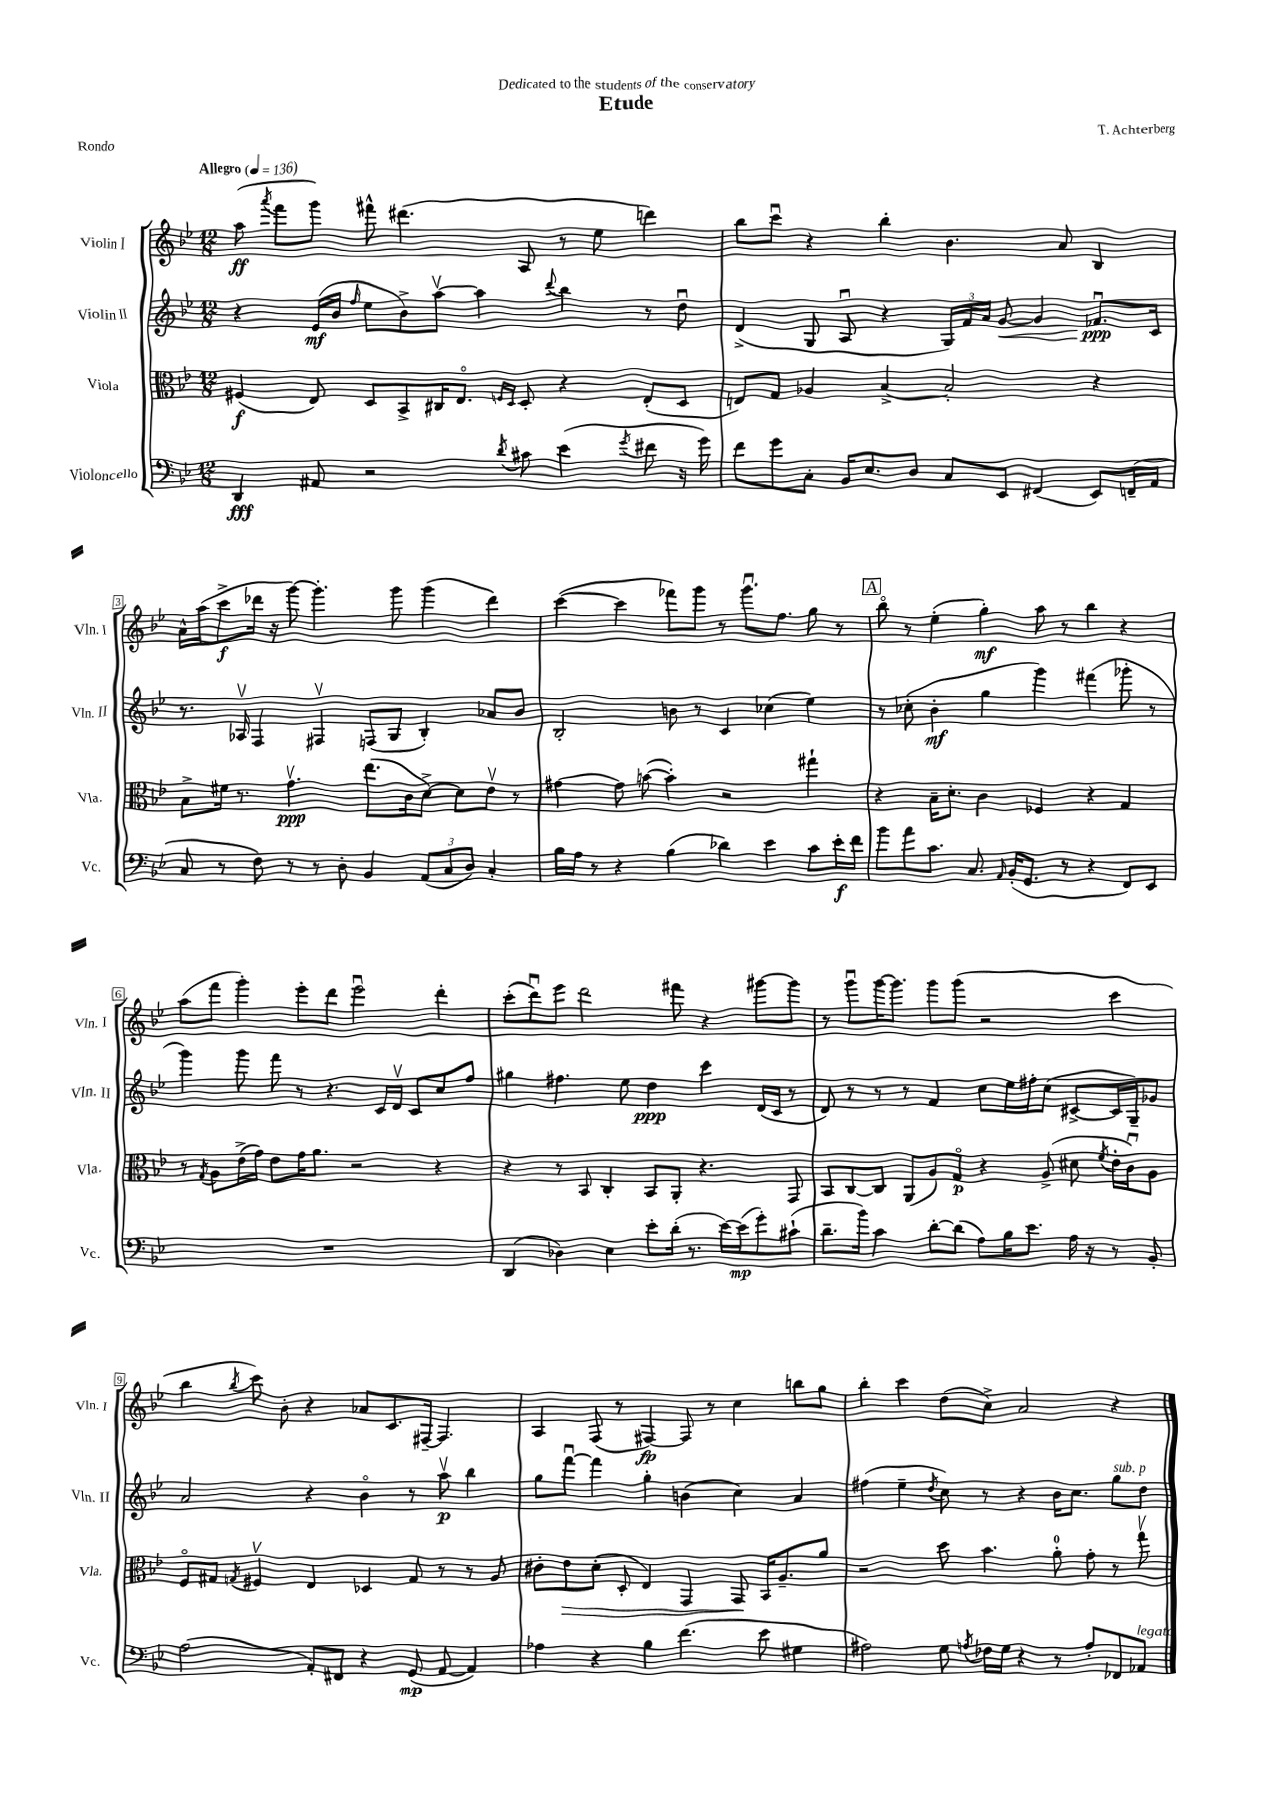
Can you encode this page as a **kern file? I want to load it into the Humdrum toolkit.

**kern	**dynam	**kern	**dynam	**kern	**dynam	**kern	**dynam
*part4	*part4	*part3	*part3	*part2	*part2	*part1	*part1
*staff4	*staff4	*staff3	*staff3	*staff2	*staff2	*staff1	*staff1
*I"Violoncello	*	*I"Viola	*	*I"Violin II	*	*I"Violin I	*
*I'Vc.	*	*I'Vla.	*	*I'Vln. II	*	*I'Vln. I	*
*clefF4	*	*clefC3	*	*clefG2	*	*clefG2	*
*k[b-e-]	*	*k[b-e-]	*	*k[b-e-]	*	*k[b-e-]	*
*M12/8	*	*M12/8	*	*M12/8	*	*M12/8	*
*MM136	*	*MM136	*	*MM136	*	*MM136	*
=1	=1	=1	=1	=1	=1	=1	=1
!	!	!	!	!	!	!LO:TX:a:B:t=Allegro	!
4DD/	fff	(4F#X/	f	4r	.	(8aa\	ff
.	.	.	.	.	.	8qaaa/	.
.	.	.	.	.	.	8fff\L	.
8AA#X/	.	8E-/)	.	(16e-/LL	mf	8ggg\J)	.
.	.	.	.	16b-/JJ	.	.	.
.	.	.	.	16qqff/	.	.	.
2r	.	8D/L	.	8ee-\L	.	8fff#X^^\	.
.	.	8BB-^/	.	8b-^\)	.	(4.ddd#X\	.
.	.	16C#X/K	.	[8aav\J	.	.	.
.	.	8.E-/J	.	.	.	.	.
.	.	.	.	4aa\]	.	.	.
.	.	16qqFn/LL	.	.	.	.	.
8qd/	.	16qqD/JJ	.	.	.	.	.
8c#X\	.	8D'/	.	.	.	8A/	.
.	.	.	.	8qqddd/	.	.	.
(4e-\	.	4r	.	4bb-\	.	8r	.
.	.	.	.	.	.	8ee-\	.
8qg/	.	.	.	.	.	.	.
8f#X\	.	(8E-'/L	.	8r	.	4dddn\)	.
16r	.	8D/J	.	8ddu\	.	.	.
16g\)	.	.	.	.	.	.	.
=2	=2	=2	=2	=2	=2	=2	=2
8f\L	.	8En/L)	.	(4d^/	.	8bb-\L	.
8g\	.	8G/J	.	.	.	8cccu\J	.
8C'\J	.	4A-X/	.	8G/	.	4r	.
16BB-/KL	.	.	.	8Au/	.	.	.
8.E-/	.	.	.	.	.	.	.
.	.	[4B-^/	.	4r	.	4bb-'\	.
8D/J	.	.	.	.	.	.	.
8C/L	.	2B-'/]	.	24G/LL)	.	4.b-\	.
.	.	.	.	24f/	.	.	.
.	.	.	.	24a/JJ	.	.	.
!	!	!	!	!	!LO:HP:b	!	!
8EE-/J	.	.	.	[8g/	<	.	.
(4FF#X/	.	.	.	4g/]	.	.	.
.	.	.	.	.	.	8a/	.
8EE-/L)	.	4r	.	8.f-Xu/L	ppp	4B-/	.
(16FFn~/L	.	.	.	.	.	.	.
16AA/JJ	.	.	.	16c/Jk	[	.	.
!!LO:LB:g=z
=3	=3	=3	=3	=3	=3	=3	=3
8C/	.	8B-^\L	.	8.r	.	16a^^\LL	.
.	.	.	.	.	.	(16aa\J	.
8r	.	16f#X\Jk	.	.	.	8ccc^\	f
.	.	8.r	.	16A-Xv/	.	.	.
8F\)	.	.	.	4F/	.	16ddd-X\Jk	.
.	.	.	.	.	.	16r	.
8r	.	4.gv\	ppp	.	.	[8ggg\)	.
8r	.	.	.	4F#Xv/	.	4.ggg'\]	.
8D'\	.	.	.	.	.	.	.
4BB-/	.	(8.ee-\L	.	(8Fn/L	.	.	.
.	.	.	.	8G/J	.	8ggg\	.
.	.	16c\k	.	.	.	.	.
(12AA/L	.	[8d^\J)	.	4B-'/)	.	(4ggg\	.
12C/	.	.	.	.	.	.	.
.	.	8d\L]	.	.	.	.	.
12D/J)	.	.	.	.	.	.	.
4C'/	.	8e-v\J	.	8a-X/L	.	4ddd-\)	.
.	.	8r	.	8b-/J	.	.	.
=4	=4	=4	=4	=4	=4	=4	=4
16B-\LL	.	[4g#X\	.	2B-'/	.	([4ccc\	.
16A\JJ	.	.	.	.	.	.	.
8r	.	.	.	.	.	.	.
4r	.	8g#\]	.	.	.	4ccc\]	.
.	.	([8bn\	.	.	.	.	.
(4B-\	.	4b'\])	.	8bn\	.	8fff-X\L)	.
.	.	.	.	8r	.	8ggg\J	.
4d-X\)	.	2r	.	4c/	.	8r	.
.	.	.	.	.	.	8.gggu\L	.
4e-\	.	.	.	(4cc-X\	.	.	.
.	.	.	.	.	.	8.ff\J	.
8c\L	.	4gg#X`\	.	4ee-\)	.	8gg\	.
16e-'\L	f	.	.	.	.	8r	.
16f\JJ	.	.	.	.	.	.	.
!!LO:REH:place=s1:t=A
=5	=5	=5	=5	=5	=5	=5	=5
8b-\L	.	4r	.	8r	.	8bb-\	.
8a\	.	.	.	(8cc-X'\	.	8r	.
8.c\J	.	16B-~\KL	.	4b-'\	mf	(4ee-'\	.
.	.	8.d'\J	.	.	.	.	.
8.C/	.	.	.	.	.	.	.
.	.	4c\	.	4gg\	.	4gg'\)	mf
16qqAA/	.	.	.	.	.	.	.
(16BB-'/KL	.	.	.	.	.	.	.
8.GG/J	.	.	.	.	.	.	.
.	.	4F-X/	.	4ggg\)	.	8aa\	.
8r	.	.	.	.	.	8r	.
4r	.	4r	.	(4fff#X\	.	4bb-\	.
8FF/L)	.	4G/	.	8ggg-X'\	.	4r	.
8EE-/J	.	.	.	8r	.	.	.
!!LO:LB:g=z
=6	=6	=6	=6	=6	=6	=6	=6
1.r	.	8r	.	4ggg\)	.	(8aa\L	.
.	.	8qG/	.	.	.	.	.
.	.	8A\L	.	.	.	8fff\J	.
.	.	(16e-^\L	.	8ggg\	.	4ggg'\)	.
.	.	16g\JJ)	.	.	.	.	.
.	.	8e-\L	.	8fff\	.	.	.
.	.	16g\K	.	8r	.	8eee-'\L	.
.	.	8.a\J	.	.	.	.	.
.	.	.	.	4.r	.	8ddd\J	.
.	.	2r	.	.	.	2eee-u\	.
.	.	.	.	16c/LL	.	.	.
.	.	.	.	16dv/JJ	.	.	.
.	.	.	.	8c/L	.	.	.
.	.	4r	.	8cc/	.	4ddd'\	.
.	.	.	.	8ff/J	.	.	.
=7	=7	=7	=7	=7	=7	=7	=7
(4DD/	.	4r	.	4gg#X\	.	(8ccc'\L	.
.	.	.	.	.	.	8dddu\)	.
4D-X\)	.	8r	.	4.ff#X\	.	8eee-\J	.
.	.	8BB-/	.	.	.	2ddd\	.
4E-\	.	4C'/	.	.	.	.	.
.	.	.	.	8ee-\	.	.	.
8e-'\L	.	8BB-/L	.	4dd\	ppp	.	.
(16d'\Jk	.	8AA'/J	.	.	.	8fff#X\	.
8.r	.	.	.	.	.	.	.
.	.	4.r	.	4ccc\	.	4r	.
[16e-\LL)	.	.	.	.	.	.	.
(16e-\J]	mp	.	.	.	.	.	.
8g'\)	.	.	.	(16d/LL	.	[8ggg#X\L	.
.	.	.	.	16c/JJ	.	.	.
(8c#X`\J	.	8GG/	.	8r	.	8ggg#\J]	.
=8	=8	=8	=8	=8	=8	=8	=8
8.d~\L	.	8BB-/L	.	8d/)	.	8r	.
.	.	[8C/	.	8r	.	8gggu\L	.
16b-\Jk)	.	.	.	.	.	.	.
4c\	.	8C/J]	.	8r	.	[16ggg\K	.
.	.	.	.	.	.	8.ggg\J]	.
.	.	(8AA/L	.	8r	.	.	.
[8d'\L	.	8A/)	.	4f/	.	8ggg\L	.
(8d\J]	.	8G/J	p	.	.	(8ggg\J	.
8A\L)	.	4r	.	8cc\L	.	2r	.
16B-\K	.	.	.	16ee-\L	.	.	.
8.e-\J	.	.	.	16ff#X'\J	.	.	.
.	.	(8A^/	.	(8cc\J	.	.	.
16A\	.	8d#X\	.	[8c#X^/L	.	.	.
16r	.	.	.	.	.	.	.
.	.	8qf/	.	.	.	.	.
8r	.	16e-'\LL	.	16c#/L]	.	4ccc\	.
.	.	16cu\J)	.	16G~/J)	.	.	.
8BB-'/	.	8A\J	.	8g-X/J	.	.	.
!!LO:LB:g=z
=9	=9	=9	=9	=9	=9	=9	=9
(2A\	.	8F/L	.	2a/	.	4bb-\	.
.	.	8G#X/J	.	.	.	.	.
.	.	8qGn/	.	.	.	8qbb-/	.
.	.	4F#Xv/	.	.	.	8ccc\)	.
.	.	.	.	.	.	8b-'\	.
8AA'/L)	.	4E-/	.	4r	.	4r	.
8FF#X/J	.	.	.	.	.	.	.
4r	.	4D-X/	.	4b-\	.	8a-X/L	.
.	.	.	.	.	.	8.c/	.
(8GG/	mp	8G/	.	8r	.	.	.
.	.	.	.	.	.	[16F#X~/Jk	.
[8AA/	.	8r	.	8aav\	p	4.F#/]	.
4AA/])	.	8r	.	4bb-\	.	.	.
.	.	8A/	.	.	.	.	.
=10	=10	=10	=10	=10	=10	=10	=10
4A-X\	.	8c#X'\L	.	8gg\L	.	4A/	.
!	!	!	!LO:HP:b	!	!	!	!
.	.	8e-\	>	[8fffu\J	.	.	.
4r	.	(8d'\J	.	4fff\]	.	(8F/	.
.	.	8D'/	.	.	.	8r	.
4B-\	.	4E-/)	.	4gg'\	.	[4F#X/)	fp
(4.f\	.	4GG/	.	(4bn\	.	8F#/]	.
.	.	.	.	.	.	8r	.
.	.	8GG/	.	4cc\)	.	4cc\	.
8e-\	.	16BB-/KL	]	.	.	.	.
.	.	8.A~/	.	.	.	.	.
4G#X\	.	.	.	4a/	.	8bbn\L	.
.	.	8a/J	.	.	.	8gg\J	.
=11	=11	=11	=11	=11	=11	=11	=11
2A#X\)	.	2r	.	(4ff#X\	.	4bb-'\	.
.	.	.	.	4ee-~\	.	4ccc\	.
.	.	.	.	8qdd/	.	.	.
8G\	.	8dd\	.	8cc\)	.	(8dd\L	.
8qAn/	.	.	.	.	.	.	.
16F-X\LL	.	4.b-\	.	8r	.	8cc^\J)	.
16G\JJ	.	.	.	.	.	.	.
4r	.	.	.	4r	.	2a/	.
8r	.	8a'\	.	16b-\KL	.	.	.
.	.	.	.	8.cc\J	.	.	.
8A'/L	.	8g'\	.	.	.	.	.
!	!	!	!	!LO:TX:a:i:t=sub. p	!	!	!
8FF-X/	.	8r	.	8gg\L	.	4r	.
!LO:TX:a:i:t=legato	!	!	!	!	!	!	!
8AA-X/J	.	8ggv\	.	8dd\J	.	.	.
==	==	==	==	==	==	==	==
*-	*-	*-	*-	*-	*-	*-	*-
